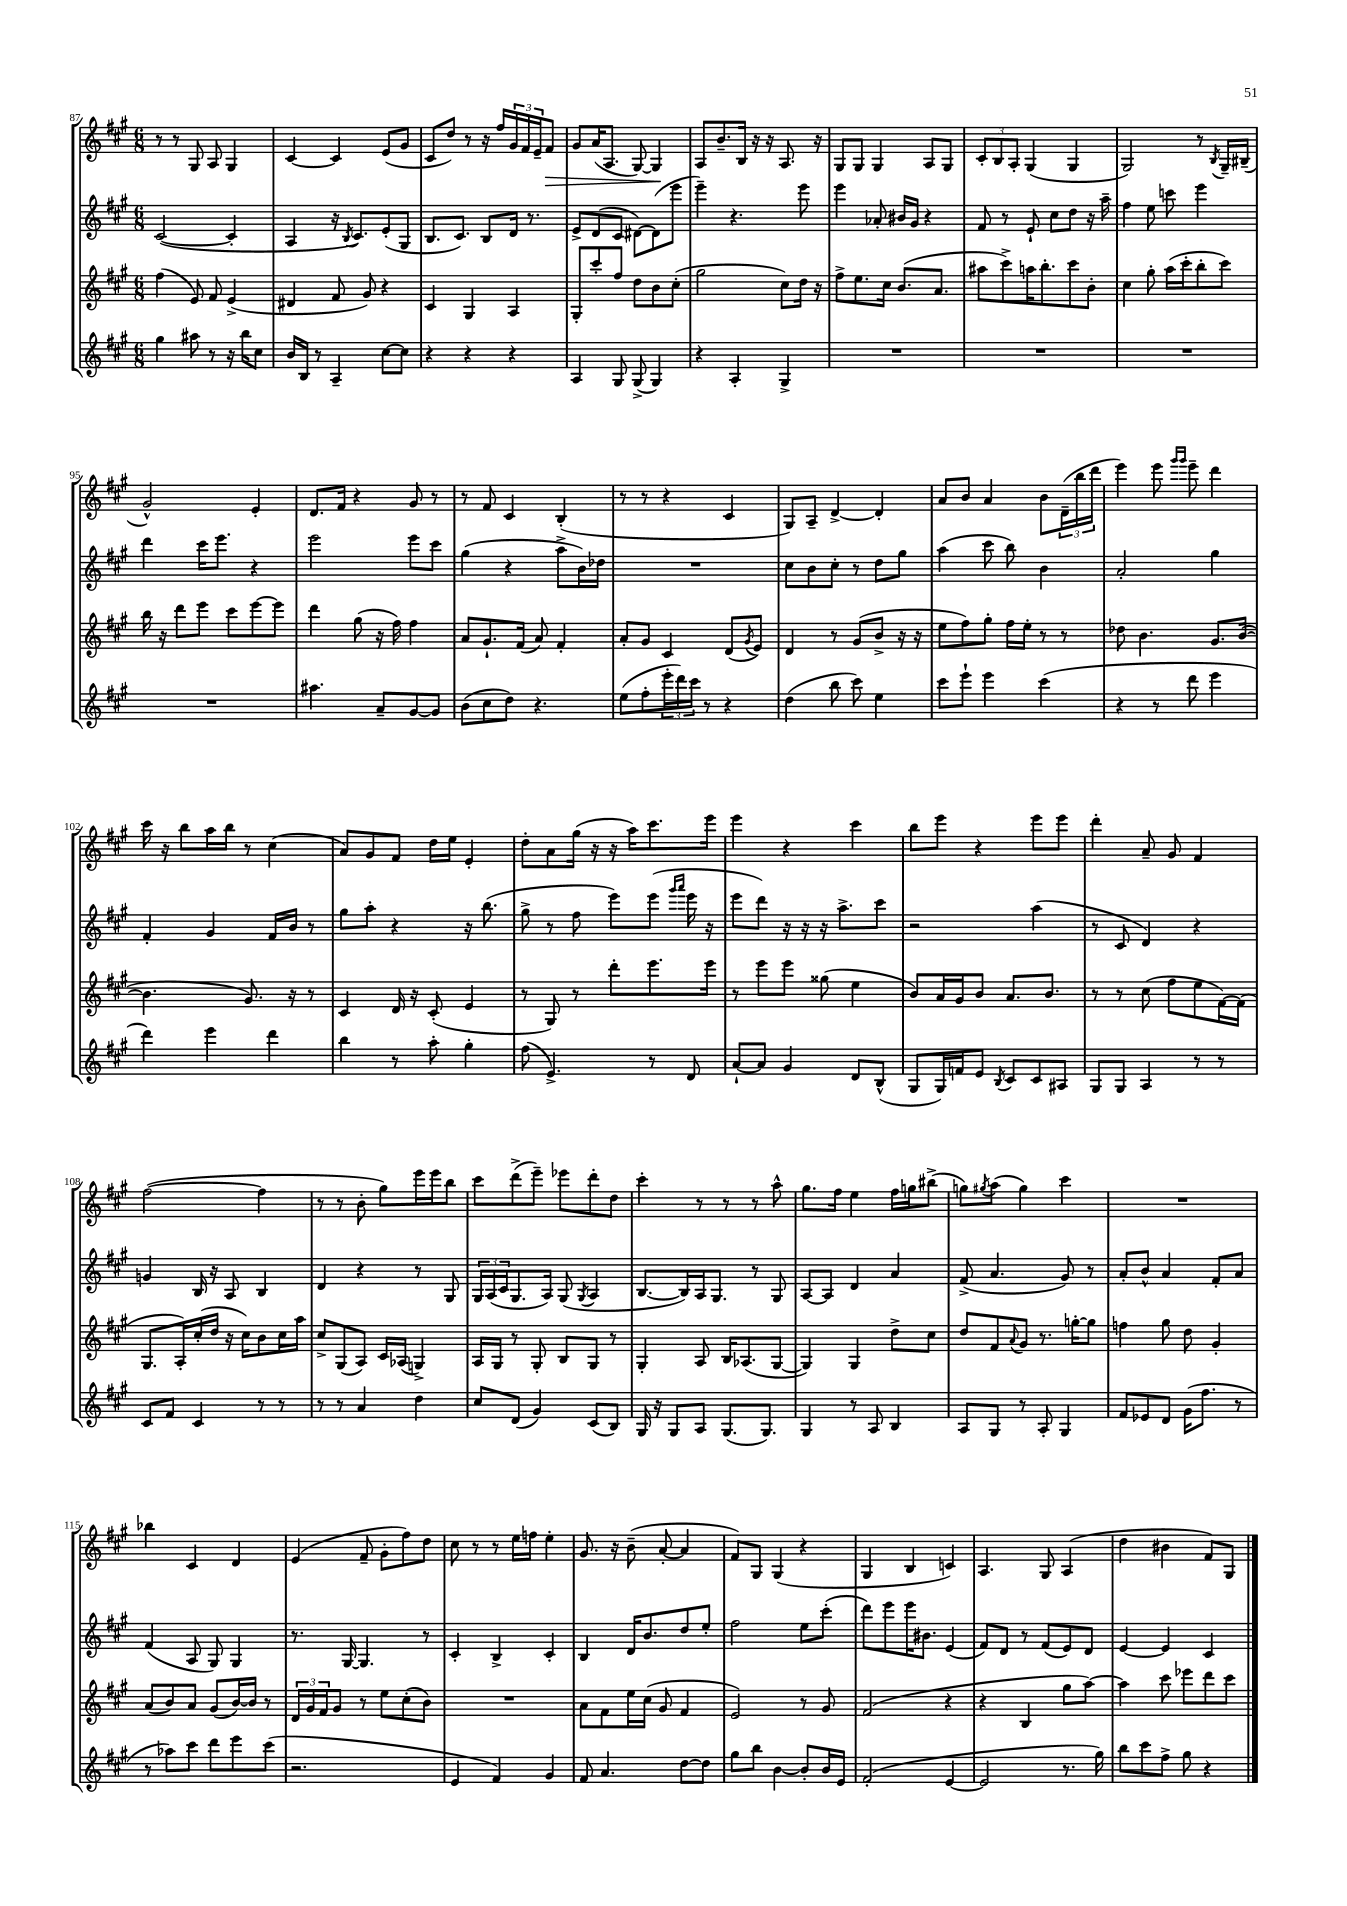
<<
\new StaffGroup <<
\new Staff = "s0" {
    \clef treble \key a \major \numericTimeSignature \time 6/8
    r8 r8 gis8 a8 gis4 |
    cis'4~ cis'4 e'8( gis'8 |
    cis'8 d''8) r8 r16 fis''16 \tuplet 3/2 { gis'16 fis'16 e'16-- } fis'8\> |
    gis'8 a'16( a8. gis8~) gis4\! |
    a8 b'8.-- b16 r16 r16 a8. r16 |
    gis8 gis8 gis4 a8 gis8 |
    \tuplet 3/2 { cis'8-. b8 a8-. } gis4( gis4 |
    gis2) r8 \acciaccatura { b8 } gis16-- bis16--( |
    gis'2-^) e'4-. |
    d'8. fis'16 r4 gis'8 r8 |
    r8 fis'8 cis'4 b4-.( |
    r8 r8 r4 cis'4 |
    gis8) a8-- d'4~-> d'4-. |
    a'8 b'8 a'4 b'8 \tuplet 3/2 { d'16--( b''16 d'''16 } |
    e'''4) e'''8 \grace { gis'''16 gis'''16 } e'''8-- d'''4 |
    cis'''16 r16 b''8 a''16 b''16 r8 cis''4( |
    a'8) gis'8 fis'8 d''16 e''16 e'4-. |
    d''8-. a'8 gis''16( r16 r16 a''16) cis'''8. e'''16 |
    e'''4 r4 cis'''4 |
    b''8 e'''8 r4 e'''8 e'''8 |
    d'''4-. a'8-- gis'8 fis'4 |
    fis''2~( fis''4 |
    r8 r8 b'8-. gis''8) e'''16 e'''16 b''8 |
    cis'''8 d'''8->( e'''8--) ees'''8 d'''8-. d''8 |
    cis'''4-. r8 r8 r8 a''8-^ |
    gis''8. fis''16 e''4 fis''16 g''16 bis''8->( |
    g''8) \acciaccatura { gis''8 } a''8( gis''4) cis'''4 |
    R2. |
    bes''4 cis'4 d'4 |
    e'4( fis'8-- gis'8-. fis''8) d''8 |
    cis''8 r8 r8 e''16 f''16 e''4-. |
    gis'8. r16 b'8--( a'8~-. a'4 |
    fis'8) gis8 gis4( r4 |
    gis4 b4 c'4) |
    a4. gis8 a4( |
    d''4 bis'4 fis'8) gis8 \bar "|." |
}
\new Staff = "s1" {
    \clef treble \key a \major \numericTimeSignature \time 6/8
    cis'2~( cis'4-. |
    a4 r16 \acciaccatura { b8 } cis'8.) e'8-.( gis8 |
    b8. cis'8.) b8 d'16 r8. |
    e'8-> d'8( cis'8 dis'8~) dis'8( e'''8 |
    e'''4--) r4. e'''8 |
    e'''4 aes'8-. bis'16 gis'16 r4 |
    fis'8 r8 e'8-! cis''8 d''8 r16 a''16-- |
    fis''4 e''8 c'''8 e'''4 |
    d'''4 cis'''16 e'''8. r4 |
    e'''2 e'''8 cis'''8 |
    gis''4( r4 a''8-> b'16) des''16 |
    R2. |
    cis''8 b'8 cis''8-. r8 d''8 gis''8 |
    a''4( cis'''8 b''8) b'4 |
    a'2-. gis''4 |
    fis'4-. gis'4 fis'16 b'16 r8 |
    gis''8 a''8-. r4 r16 b''8.( |
    gis''8-> r8 fis''8 e'''8) e'''8( \grace { gis'''16 a'''16 } e'''16 r16 |
    e'''8 d'''8) r16 r16 r16 a''8.-> cis'''8 |
    r2 a''4( |
    r8 cis'8 d'4) r4 |
    g'4 b16 r16 a8 b4 |
    d'4 r4 r8 gis8 |
    \tuplet 3/2 { gis16 a16( cis'16 } gis8. a16) gis8( \acciaccatura { gis8 } a4 |
    b8.~ b16) a16 gis8. r8 gis8 |
    a8~ a8 d'4 a'4 |
    fis'8->( a'4. gis'8) r8 |
    a'8-. b'8-^ a'4 fis'8-. a'8 |
    fis'4( a8 gis8) gis4 |
    r8. gis16~ gis4. r8 |
    cis'4-. b4-> cis'4-. |
    b4 d'16 b'8. d''8 e''8-. |
    fis''2 e''8 cis'''8-.( |
    d'''8) e'''8 e'''16 bis'8. e'4( |
    fis'8) d'8 r8 fis'8( e'8) d'8 |
    e'4~ e'4 cis'4 \bar "|." |
}
\new Staff = "s2" {
    \clef treble \key a \major \numericTimeSignature \time 6/8
    fis''4( e'8) fis'8 e'4->( |
    dis'4 fis'8 gis'8) r4 |
    cis'4 gis4 a4 |
    gis8-. cis'''8-. fis''8 d''8 b'8 cis''8-.( |
    gis''2 cis''8) d''16 r16 |
    fis''8-> e''8. cis''16 b'8.( a'8. |
    ais''8 cis'''8->) a''16 b''8.-. cis'''8 b'8-. |
    cis''4 gis''8-. a''16( cis'''16-. b''8-. cis'''8) |
    b''16 r16 d'''8 e'''8 cis'''8 e'''8~ e'''8 |
    d'''4 gis''8( r16 fis''16) fis''4 |
    a'8 gis'8.-! fis'16( a'8) fis'4-. |
    a'8-. gis'8 cis'4 d'8( \acciaccatura { gis'8 } e'8) |
    d'4 r8 gis'8( b'8-> r16 r16 |
    e''8 fis''8) gis''8-. fis''16 e''16-. r8 r8 |
    des''8 b'4. gis'8. b'16~( |
    b'4. gis'8.) r16 r8 |
    cis'4 d'16 r16 cis'8-.( e'4 |
    r8 gis8) r8 d'''8-. e'''8. e'''16 |
    r8 e'''8 e'''8 gisis''8( e''4 |
    b'8) a'16 gis'16 b'8 a'8. b'8. |
    r8 r8 cis''8( fis''8 e''8 fis'16~) fis'16( |
    gis8. a16-.) cis''16-.( d''16 r16 cis''16) b'8 cis''16 a''16 |
    cis''8-> gis8( a8) cis'16 aes16( g4->) |
    a16 gis16 r8 gis8-. b8 gis8 r8 |
    gis4-. a8 b16 aes8.( gis8~ |
    gis4) gis4 d''8-> cis''8 |
    d''8 fis'8 \appoggiatura { a'8 } gis'8 r8. g''16~-. g''8 |
    f''4 gis''8 d''8 gis'4-. |
    a'8( b'8) a'8 gis'8( b'16~) b'16 r8 |
    \tuplet 3/2 { d'16 gis'16 fis'16 } gis'8 r8 e''8 cis''8-.( b'8) |
    R2. |
    a'8 fis'8 e''16 cis''16( gis'8 fis'4 |
    e'2) r8 gis'8 |
    fis'2( r4 |
    r4 b4 gis''8 a''8~) |
    a''4 cis'''8 ees'''8 d'''8 cis'''8 \bar "|." |
}
\new Staff = "s3" {
    \clef treble \key a \major \numericTimeSignature \time 6/8
    gis''4 ais''8 r8 r16 b''16 cis''8 |
    b'16 b16 r8 a4-- cis''8~ cis''8 |
    r4 r4 r4 |
    a4 gis8 gis8->( gis4) |
    r4 a4-. gis4-> |
    R2. |
    R2. |
    R2. |
    R2. |
    ais''4. a'8-- gis'8~ gis'8 |
    b'8( cis''8 d''8) r4. |
    e''8( fis''8-. \tuplet 3/2 { e'''16-. d'''16) cis'''16 } r8 r4 |
    d''4( b''8 cis'''8) e''4 |
    cis'''8 e'''8-! e'''4 cis'''4( |
    r4 r8 d'''8 e'''4 |
    d'''4) e'''4 d'''4 |
    b''4 r8 a''8-. gis''4-. |
    fis''8( e'4.->) r8 d'8 |
    a'8~-! a'8 gis'4 d'8 b8-^( |
    gis8 gis16) f'16 e'8 \acciaccatura { b8 } cis'8 cis'8 ais8 |
    gis8 gis8 a4 r8 r8 |
    cis'8 fis'8 cis'4 r8 r8 |
    r8 r8 a'4 d''4 |
    cis''8 d'8( gis'4) cis'8( b8) |
    gis16 r16 gis8 a8 gis8.( gis8.) |
    gis4 r8 a8 b4 |
    a8 gis8 r8 a8-. gis4 |
    fis'8 ees'8 d'8 gis'16( fis''8. r8 |
    r8 aes''8) cis'''8 d'''8 e'''8 cis'''8( |
    r2. |
    e'4 fis'4) gis'4 |
    fis'8 a'4. d''8~ d''8 |
    gis''8 b''8 b'4~ b'8-. b'16 e'16 |
    fis'2-.( e'4~ |
    e'2 r8. gis''16) |
    b''8 cis'''8 fis''8-> gis''8 r4 \bar "|." |
}
>>
>>
\layout { \context { \Score currentBarNumber = #87 } }
